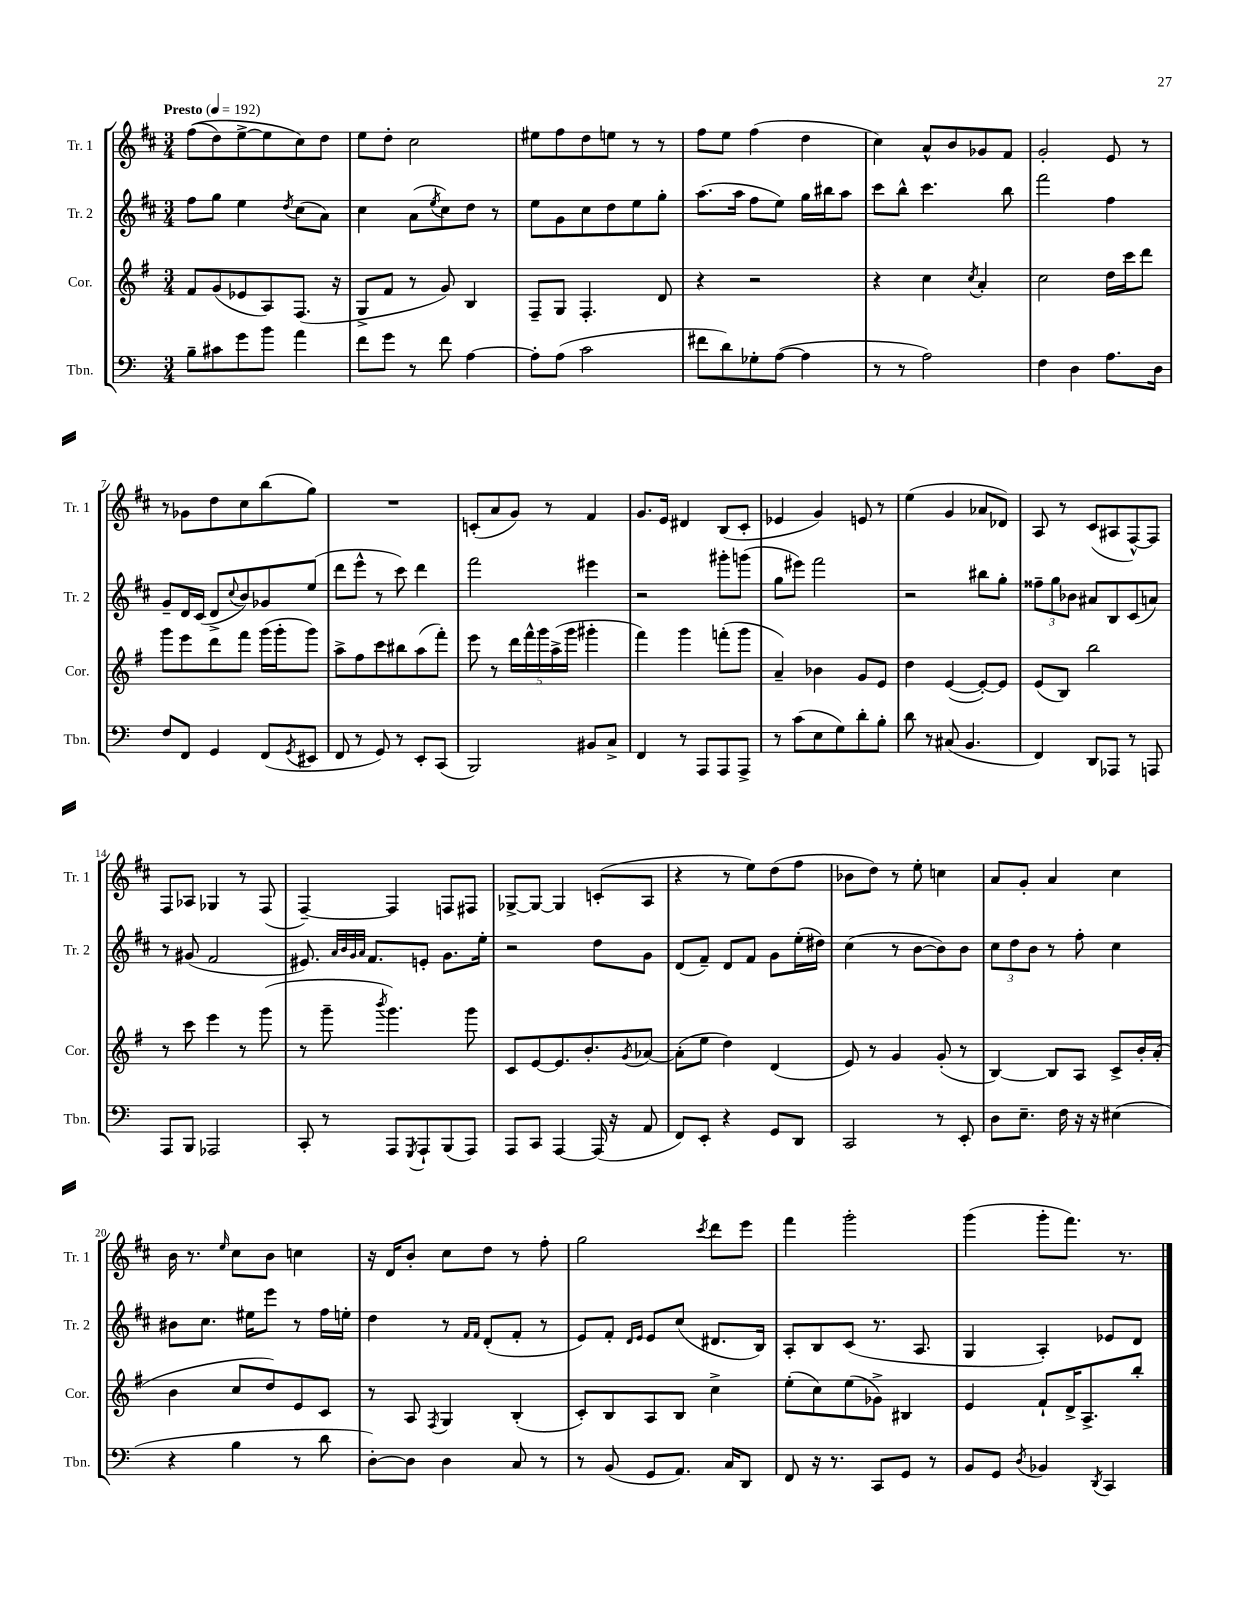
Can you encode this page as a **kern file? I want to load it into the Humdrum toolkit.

**kern	**kern	**kern	**kern
*staff4	*staff3	*staff2	*staff1
*clefF4	*clefG2	*clefG2	*clefG2
*k[]	*k[f#]	*k[f#c#]	*k[f#c#]
*M3/4	*M3/4	*M3/4	*M3/4
*MM192	*MM192	*MM192	*MM192
8B~	8f#	8ff#	&((8ff#
8c#	(8g	8gg	8dd)
8g	8e-	4ee	[8ee^
8b	8A)	.	8ee]
.	.	8qdd	.
4a	(8.F#	(8cc#	8cc#&)
.	.	8a)	8dd
.	16r	.	.
=	=	=	=
8f	8G^	4cc#	8ee
8g	8f#	.	8dd'
8r	8r	(8a	2cc#
.	.	8qee	.
8f	8g)	8cc#)	.
[4A	4B	8dd	.
.	.	8r	.
=	=	=	=
8A']	8F#~	8ee	8ee#
(8A	8G	8g	8ff#
2c	4.F#'	8cc#	8dd
.	.	8dd	8ee
.	.	8ee	8r
.	8d	8gg'	8r
=	=	=	=
8f#	4r	(8.aa	8ff#
8d)	.	.	8ee
.	.	16aa	.
8G-'	2r	8ff#	(4ff#
([8A	.	8ee)	.
4A]	.	16gg	4dd
.	.	16bb#	.
.	.	8aa	.
=	=	=	=
8r	4r	8ccc#	4cc#)
8r	.	8bb^^	.
2A)	4cc	4.ccc#	8a^^
.	.	.	8b
.	8qcc	.	.
.	4a'	.	8g-
.	.	8bb	8f#
=	=	=	=
4F	2cc	2fff#	2g'
4D	.	.	.
8.A	16dd	4ff#	8e
.	16ccc	.	.
.	8ddd	.	8r
16D	.	.	.
=	=	=	=
8F	8ggg	8g~	8r
8FF	8eee	16d	8g-
.	.	(16c#	.
4GG	8ddd	8d^	8dd
.	.	8qqcc#	.
.	8fff#	8b)	8cc#
(8FF	(16ggg	8g-	(8bb
.	16ggg'	.	.
8qGG	.	.	.
8EE#	8ggg)	(8ee	8gg)
=	=	=	=
8FF	8aa^	8ddd	2.r
8r	8ff#	8eee^^	.
8GG)	8ccc	8r	.
8r	8bb#	8ccc#)	.
8EE'	(8aa	4ddd	.
(8CC	8fff#')	.	.
=	=	=	=
2BBB)	8eee	2fff#	(8c'
.	8r	.	8a
.	20ddd	.	8g)
.	20fff#^^	.	.
.	20ggg	.	.
.	.	.	8r
.	(20aa^	.	.
.	20ggg	.	.
8BB#	4ggg#'	4eee#	4f#
8C^	.	.	.
=	=	=	=
4FF	4fff#)	2r	8.g
.	.	.	16e
8r	4ggg	.	4d#
8AAA	.	.	.
8AAA	(8fff'	8ggg#'	(8B
8AAA^	8ggg	(8ggg	8c#'
=	=	=	=
8r	4a~)	8gg	4e-
(8c	.	8eee#)	.
8E	4b-	2fff#	4g)
8G)	.	.	.
8d'	8g	.	8e
8B'	8e	.	8r
=	=	=	=
8d	4dd	2r	(4ee
8r	.	.	.
(8C#	([4e	.	4g
4.BB	.	.	.
.	8e'_)	8bb#	8a-
.	8e]	8gg'	8d-)
=	=	=	=
4FF)	(8e	12ff##~	8A
.	.	12gg	.
.	8B)	.	8r
.	.	12b-	.
8DD	2bb	8a#	(8c#
8AAA-	.	8B	8A#
8r	.	(8c#	[8F#^^)
8AAA	.	8a)	8F#]
=	=	=	=
8AAA	8r	8r	8F#
8BBB	8ccc	(8g#	8A-
2AAA-	4eee	2f#	4G-
.	8r	.	8r
.	(8ggg	.	(8F#
=	=	=	=
8CC'	8r	8.e#)	[4F#~)
8r	8ggg~	.	.
.	.	32qqa	.
.	.	32qqb	.
.	.	32qqg	.
.	.	32qqa	.
.	.	8.f#	.
.	8qbbb	.	.
8AAA	4.ggg)	.	4F#]
8qGGG	.	.	.
8AAA`	.	8e'	.
(8BBB	.	8.g	8F
8AAA)	8ggg	.	8F#
.	.	16ee'	.
=	=	=	=
8AAA	8c	2r	[8G-^
8CC	[8e	.	8G-_
[4AAA	8.e]	.	4G-]
.	8.b'	.	.
(16AAA]	.	8dd	(8c'
16r	.	.	.
.	8qg	.	.
8AA	[8a-	8g	8A
=	=	=	=
8FF)	(8a-']	(8d	4r
8EE'	8ee	8f#~)	.
4r	4dd)	8d	8r
.	.	8f#	8ee)
8GG	(4d	8g	(8dd
8DD	.	(16ee'	8ff#
.	.	16dd#)	.
=	=	=	=
2CC	8e)	(4cc#	8b-
.	8r	.	8dd)
.	4g	8r	8r
.	.	[8b	8ee'
8r	(8g'	8b])	4cc
8EE'	8r	8b	.
=	=	=	=
8D	[4B)	12cc#	8a
.	.	12dd	.
8.E~	.	.	8g'
.	.	12b	.
.	8B]	8r	4a
16F	.	.	.
16r	8A	8ff#'	.
16r	.	.	.
(4E#	8c^	4cc#	4cc#
.	16b'	.	.
.	(16a'	.	.
=	=	=	=
4r	4b	8b#	16b
.	.	.	8.r
.	.	8.cc#	.
.	.	.	16qqee
4B	8cc	.	8cc#
.	.	16ee#	.
.	8dd)	8eee	8b
8r	8e	8r	4cc
8d	8c	16ff#	.
.	.	16ee'	.
=	=	=	=
[8D')	8r	4dd	16r
.	.	.	16d
8D]	8A	.	8b'
.	8qF#	.	.
4D	4G	8r	8cc#
.	.	16qqf#	.
.	.	16qqf#	.
.	.	(8d'	8dd
8C	(4B'	8f#'	8r
8r	.	8r	8ff#'
=	=	=	=
8r	8c')	8e)	2gg
(8BB	8B	8f#'	.
.	.	16qqd	.
.	.	16qqe	.
8GG	8A	8e	.
8.AA)	8B	(8cc#	.
.	.	.	8qccc#
.	4cc^	8.d#	8ddd
16C	.	.	.
8DD	.	.	8eee
.	.	16B)	.
=	=	=	=
8FF	(8ee'	8A'	4fff#
16r	8cc)	8B	.
8.r	.	.	.
.	(8ee	(8c#	2ggg'
8CC	8g-^)	8.r	.
8GG	4B#	.	.
.	.	8.A	.
8r	.	.	.
=	=	=	=
8BB	4e	4G	(4ggg
8GG	.	.	.
8qD	.	.	.
4BB-	8f#`	4A')	8ggg'
.	16d^	.	8.fff#)
.	8.A^	.	.
8qDD	.	.	.
4CC	.	8e-	.
.	.	.	8.r
.	8bb'	8d	.
==	==	==	==
*-	*-	*-	*-
